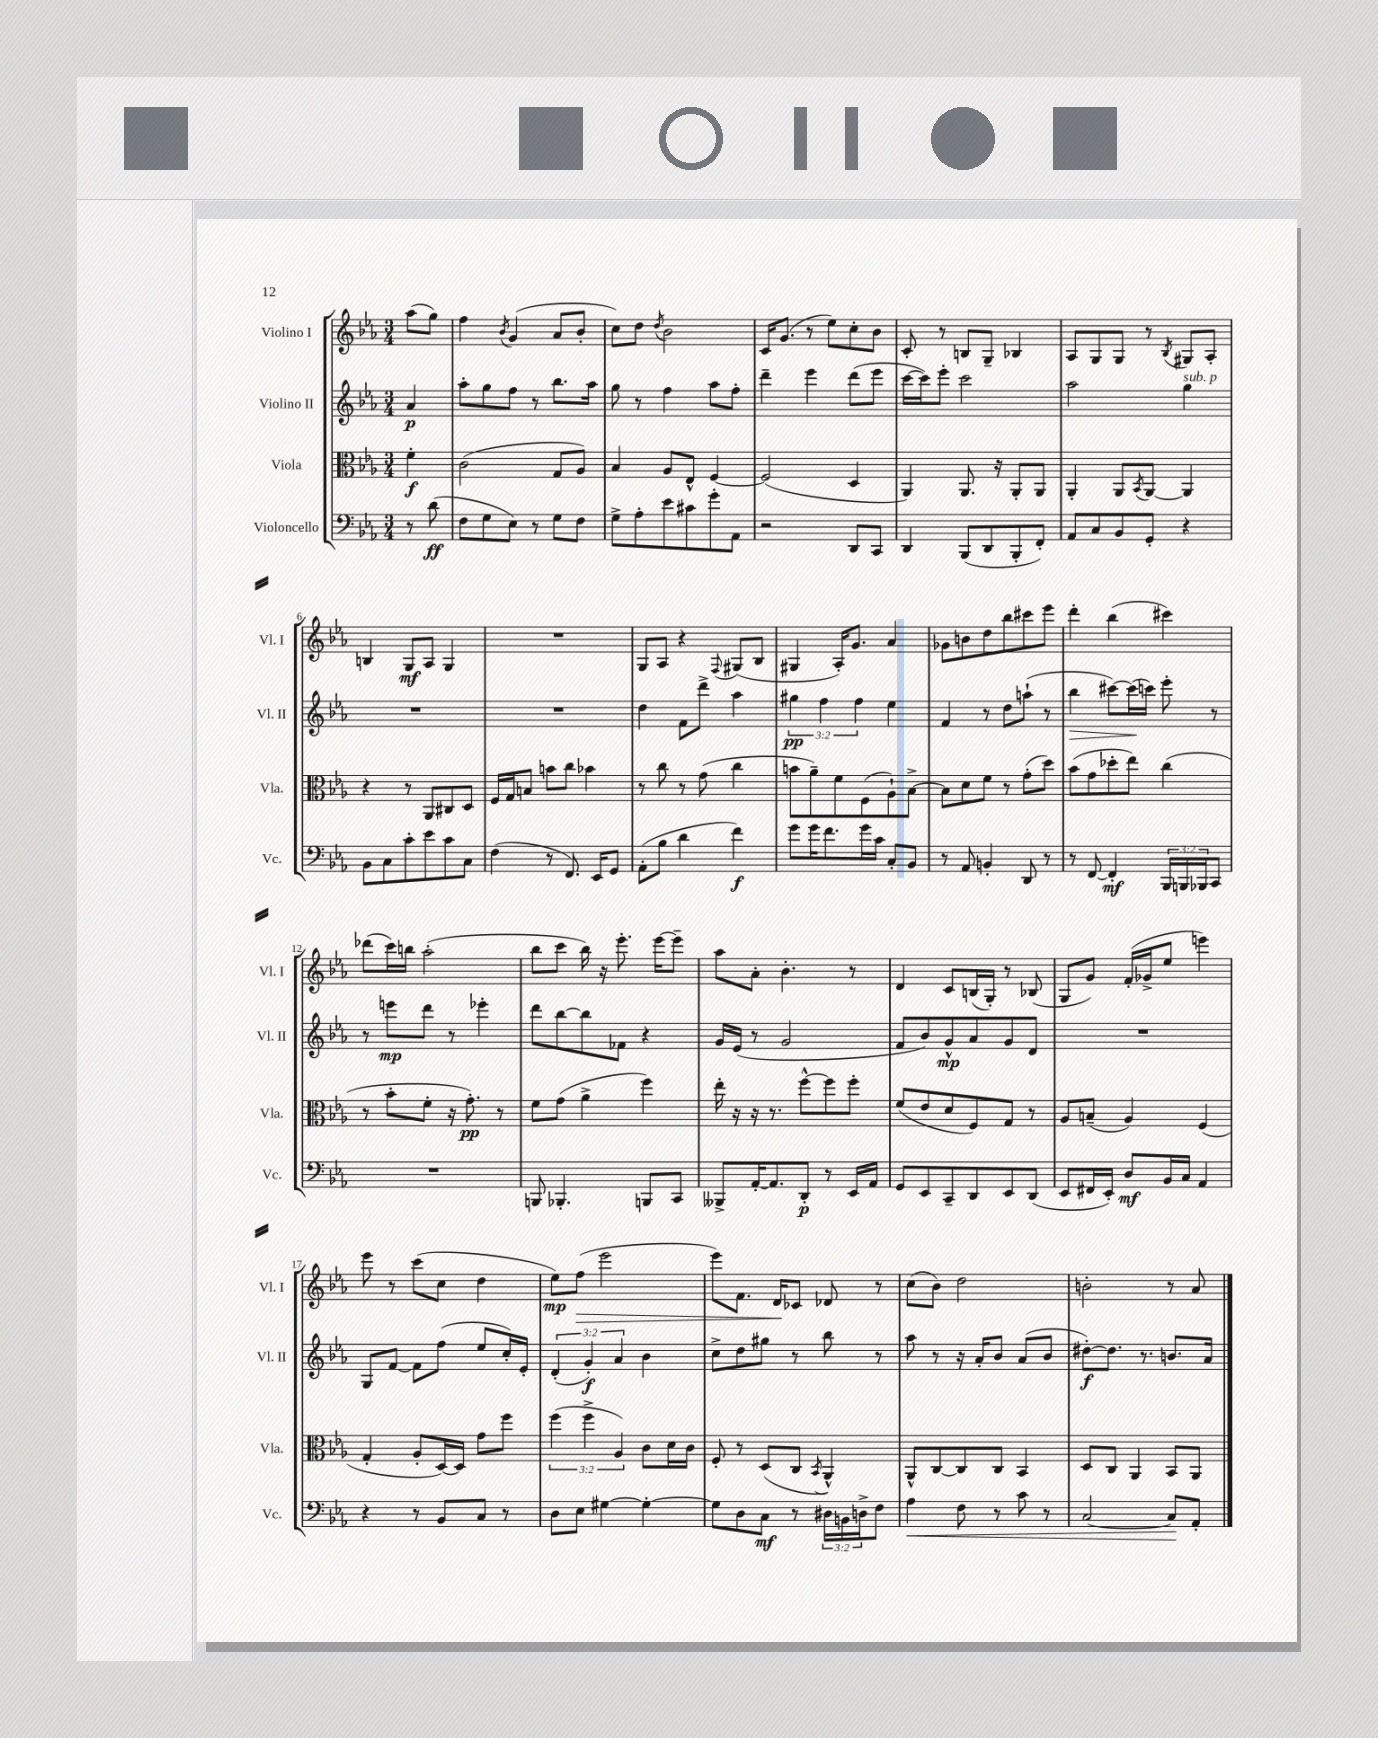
<<
\new StaffGroup <<
\new Staff = "s0" \with { instrumentName = "Violino I" shortInstrumentName = "Vl. I" } {
    \clef treble \key ees \major \numericTimeSignature \time 3/4 \partial 4
    aes''8( g''8) |
    f''4 \acciaccatura { bes'8 } g'4( aes'8 bes'8-. |
    c''8) d''8 \acciaccatura { d''8 } bes'2 |
    c'16 g'8.( r8 ees''8) c''8-. bes'8 |
    c'8-. r8 b8 g8-- bes4 |
    aes8 g8 g8 r8 \acciaccatura { bes8 } gis8 aes8-. |
    b4 g8\mf aes8 g4 |
    R2. |
    g8 aes8 r4 \appoggiatura { f8 } gis8( bes8 |
    gis4 aes16-.) g'8. aes'4 |
    ges'8 b'8 d''8 bes''8 cis'''8 ees'''8 |
    d'''4-. bes''4( cis'''4) |
    des'''8( c'''16) b''16 aes''2-.( |
    bes''8 c'''8 bes''16) r16 ees'''8.-. ees'''16~ ees'''8-- |
    aes''8 aes'8-. bes'4.-. r8 |
    d'4 c'8 b16( g16-.) r8 bes8( |
    g8 g'8) f'16-.( ges'16-> ees''8 e'''4) |
    ees'''8 r8 c'''8( c''8 d''4 |
    ees''8\mp) f''8\>( ees'''2 |
    ees'''8) f'8. d'16\! ces'8 des'8 r8 |
    c''8( bes'8) d''2 |
    b'2-. r8 aes'8 \bar "|." |
}
\new Staff = "s1" \with { instrumentName = "Violino II" shortInstrumentName = "Vl. II" } {
    \clef treble \key ees \major \numericTimeSignature \time 3/4 \override Staff.TupletNumber.text = #tuplet-number::calc-fraction-text \partial 4
    aes'4\p |
    aes''8-. g''8 f''8 r8 bes''8. aes''16 |
    g''8 r8 f''4 aes''8 f''8-. |
    d'''4-- ees'''4 d'''8( ees'''8 |
    c'''16~ c'''16) ees'''8-. c'''2 |
    aes''2 g''4^\markup { \italic "sub. p" } |
    R2. |
    R2. |
    d''4 f'8 d'''8-> aes''4 |
    \tuplet 3/2 { gis''4\pp f''4 f''4 } ees''4 |
    f'4 r8 d''8 a''8-!( r8 |
    bes''4\> cis'''8~) cis'''16\!( c'''16) ees'''8-. r8 |
    r8 e'''8\mp d'''8 r8 ees'''4-. |
    d'''8 bes''8~ bes''8 fes'8 r4 |
    g'16 ees'16( r8 g'2 |
    f'8 bes'8) g'8-^\mp aes'8 g'8 d'8 |
    R2. |
    g8 f'8~ f'8 f''8( ees''8 c''16-.) ees'16-. |
    \tuplet 3/2 { d'4-.( g'4-.\f) aes'4 } bes'4 |
    c''8-> d''8 gis''8 r8 bes''8 r8 |
    aes''8 r8 r16 aes'16-. bes'8 aes'8( bes'8 |
    dis''8~-.\f) dis''8. r8. b'8. aes'16 \bar "|." |
}
\new Staff = "s2" \with { instrumentName = "Viola" shortInstrumentName = "Vla." } {
    \clef alto \key ees \major \numericTimeSignature \time 3/4 \override Staff.TupletNumber.text = #tuplet-number::calc-fraction-text \partial 4
    f'4-.\f |
    c'2( g8 aes8) |
    bes4 aes8 ees8-^ f4~ |
    f2( d4 |
    aes,4) aes,8. r16 aes,8-. aes,8 |
    aes,4-. aes,8 \acciaccatura { bes,8 } aes,8~ aes,4 |
    r4 r8 aes,8 cis8 d8 |
    f16 g16 b8 b'8 c''8 bes'4 |
    r8 c''8 r8 g'8( c''4 |
    b'8 aes'8--) f'8 f8( aes8-!) bes8~-> |
    bes8 d'8 f'8 r8 g'8-.( d''8) |
    bes'8( g'8 des''8-. ees''8) c''4( |
    r8 bes'8-. f'8-. r16 g'8.-.\pp) r8 |
    f'8 g'8( aes'4-> f''4) |
    ees''16-. r16 r16 r8. f''8~-^ f''8 f''8-. |
    f'8( ees'8 d'8 f8) g8 r8 |
    aes8 b8--( aes4) f4( |
    g4-. aes8-. d16~) d16 g'8 f''8 |
    \tuplet 3/2 { f''4( f''4-> aes4) } c'8 d'16 c'16 |
    f8-. r8 d8( c8 \acciaccatura { bes,8 } aes,4-^) |
    aes,8-^ c8~ c8 c8 bes,4 |
    d8 c8 aes,4 bes,8 aes,8 \bar "|." |
}
\new Staff = "s3" \with { instrumentName = "Violoncello" shortInstrumentName = "Vc." } {
    \clef bass \key ees \major \numericTimeSignature \time 3/4 \override Staff.TupletNumber.text = #tuplet-number::calc-fraction-text \partial 4
    r8 d'8\ff( |
    f8 g8 ees8) r8 g8 f8 |
    g8-> aes8-. ees'8 cis'8 g'8-. aes,8 |
    r2 d,8 c,8 |
    d,4 bes,,8( d,8 bes,,8-. f,8-.) |
    aes,8 c8 bes,8 g,8-. r4 |
    bes,8 c8 c'8-. ees'8 c'8 c8 |
    f4( r8 f,8.) ees,16 g,8 |
    aes,8-.( bes8 d'4 f'4\f) |
    g'8 g'16 f'8. g'16 c'16 c8-. bes,8 |
    r8 aes,8 b,4-. d,8 r8 |
    r8 f,8~ f,4-.\mf \tuplet 3/2 { bes,,16 b,,16 bes,,16 } c,8 |
    R2. |
    b,,8 bes,,4.-. b,,8 c,8 |
    beses,,8-> aes,16~-. aes,8. d,8-.\p r8 ees,16 aes,16 |
    g,8 ees,8 c,8-- d,8 ees,8 d,8( |
    ees,8 fis,16 ees,16-.) d8\mf bes,16 c16 aes,4 |
    r4 r8 bes,8 c8 r8 |
    d8 ees8 gis4~ gis4~-. |
    gis8 d8 c8\mf r8 \tuplet 3/2 { dis16 b,16 d16-> } f8 |
    aes4\< f8 r8 c'8 r8 |
    c2~ c8\! aes,8-. \bar "|." |
}
>>
>>
